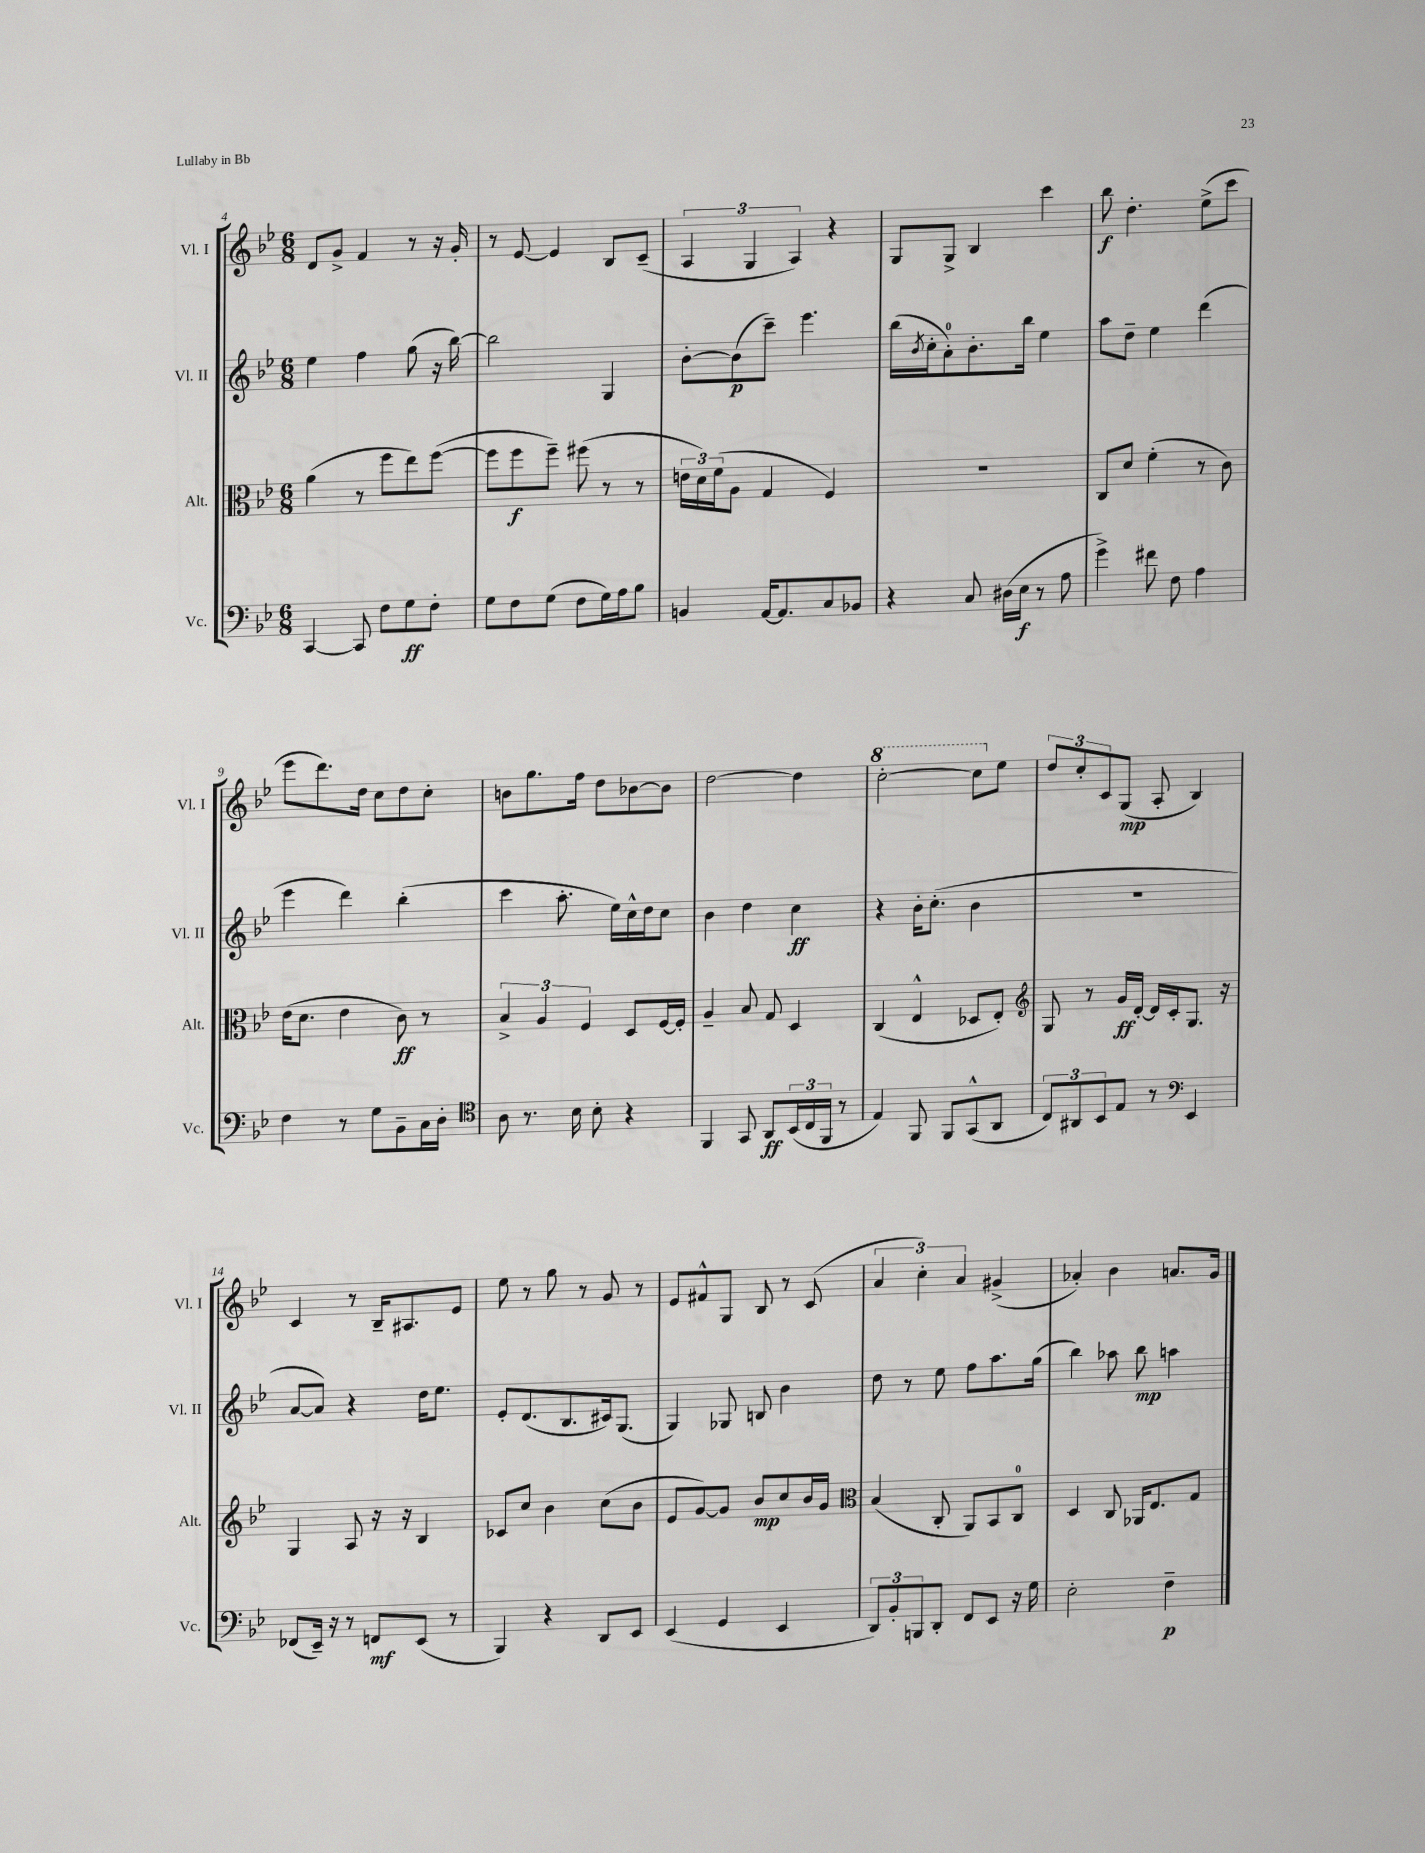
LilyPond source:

<<
\new StaffGroup <<
\new Staff = "s0" \with { instrumentName = "Vl. I" shortInstrumentName = "Vl. I" } {
    \clef treble \key bes \major \numericTimeSignature \time 6/8
    d'8 g'8-> f'4 r8 r16 g'16-. |
    r8 ees'8~ ees'4 bes8 c'8--( |
    \tuplet 3/2 { a4 g4 a4) } r4 |
    g8 g8-> bes4 c'''4 |
    bes''8\f d''4.-. ees''8->( c'''8 |
    ees'''8 d'''8.) d''16 c''8 d''8 c''8-. |
    b'8 g''8. f''16 d''8 bes'8~ bes'8 |
    d''2~ d''4 |
    \ottava #1 c'''2~-. c'''8 \ottava #0 ees''8 |
    \tuplet 3/2 { d''8 c''8-. c'8 } g8\mp( a8-. bes4) |
    c'4 r8 bes16-- ais8. ees'8 |
    ees''8 r8 g''8 r8 g'8 r8 |
    ees'8 fis'8-^ g8 bes8 r8 c'8( |
    \tuplet 3/2 { a'4 c''4-.) a'4 } gis'4->( |
    aes'4-.) bes'4 a'8. g'16 \bar "|." |
}
\new Staff = "s1" \with { instrumentName = "Vl. II" shortInstrumentName = "Vl. II" } {
    \clef treble \key bes \major \numericTimeSignature \time 6/8
    ees''4 f''4 g''8( r16 bes''16~) |
    bes''2 g4 |
    bes'8~-. bes'8\p( c'''8--) ees'''4. |
    bes''16( \acciaccatura { bes'8 } c''16-. a'8-0-.) bes'8.-. bes''16 ees''4 |
    a''8 d''8-- ees''4 d'''4( |
    ees'''4 d'''4) bes''4-.( |
    c'''4 a''8.-. ees''16) c''16-^ d''16 c''8 |
    bes'4 d''4 c''4\ff |
    r4 bes'16-. c''8.-.( bes'4 |
    R2. |
    a'8~ a'8) r4 d''16 ees''8. |
    ees'8-. d'8.( bes8. cis'16) g8.( |
    g4) ges8 b8 bes'4 |
    d''8 r8 ees''8 f''8 a''8. g''16( |
    bes''4) aes''8 bes''8\mp a''4 \bar "|." |
}
\new Staff = "s2" \with { instrumentName = "Alt." shortInstrumentName = "Alt." } {
    \clef alto \key bes \major \numericTimeSignature \time 6/8
    a'4( r8 f''8 ees''8) f''8~( |
    f''8 f''8\f f''8--) fis''8( r8 r8 |
    \tuplet 3/2 { e'16 d'16) f'16( } a8 g4 f4) |
    R2. |
    c8 d'8 f'4-.( r8 c'8) |
    ees'16( d'8. ees'4 c'8\ff) r8 |
    \tuplet 3/2 { bes4-> a4 f4 } d8 f16~ f16-. |
    a4-- bes8 g8 d4 |
    c4( ees4-^ des8 ees8-.) |
    \clef treble g8 r8 g'16\ff d'16~-. d'16 c'16-. g8. r16 |
    g4 a8 r16 r16 bes4 |
    ces'8 c''8 bes'4 c''8( bes'8 |
    ees'8 g'8~) g'8 bes'8\mp c''8 bes'16 g'16 |
    \clef alto bes4( c8-. a,8) bes,8 c8-0 |
    d4 c8 aes,16 ees8. g8 \bar "|." |
}
\new Staff = "s3" \with { instrumentName = "Vc." shortInstrumentName = "Vc." } {
    \clef bass \key bes \major \numericTimeSignature \time 6/8
    c,4~ c,8 f8 g8\ff f8-. |
    g8 f8 g8( f8 g16) a16 bes8 |
    b,4 a,16~ a,8. c8 bes,8 |
    r4 c8 dis16( ees16\f r8 a8 |
    g'4->) fis'8 f8 a4 |
    f4 r8 g8 bes,8-- c16 d16-. |
    \clef tenor a8 r8. bes16 bes8-. r4 |
    f,4 g,8 a,8\ff \tuplet 3/2 { bes,16( c16 f,16 } r8 |
    ees4) f,8 f,8 g,8-^( a,8 |
    \tuplet 3/2 { c8) ais,8 bes,8 } ees8 r8 \clef bass ees,4 |
    fes,8( ees,16--) r16 r8 f,8\mf ees,8( r8 |
    bes,,4) r4 d,8 ees,8 |
    ees,4( g,4 ees,4 |
    \tuplet 3/2 { d,8) bes,8-. b,,8 } d,8-. f,8 ees,8 r16 g16 |
    ees2-. f4--\p \bar "|." |
}
>>
>>
\layout { \context { \Score currentBarNumber = #4 } }
